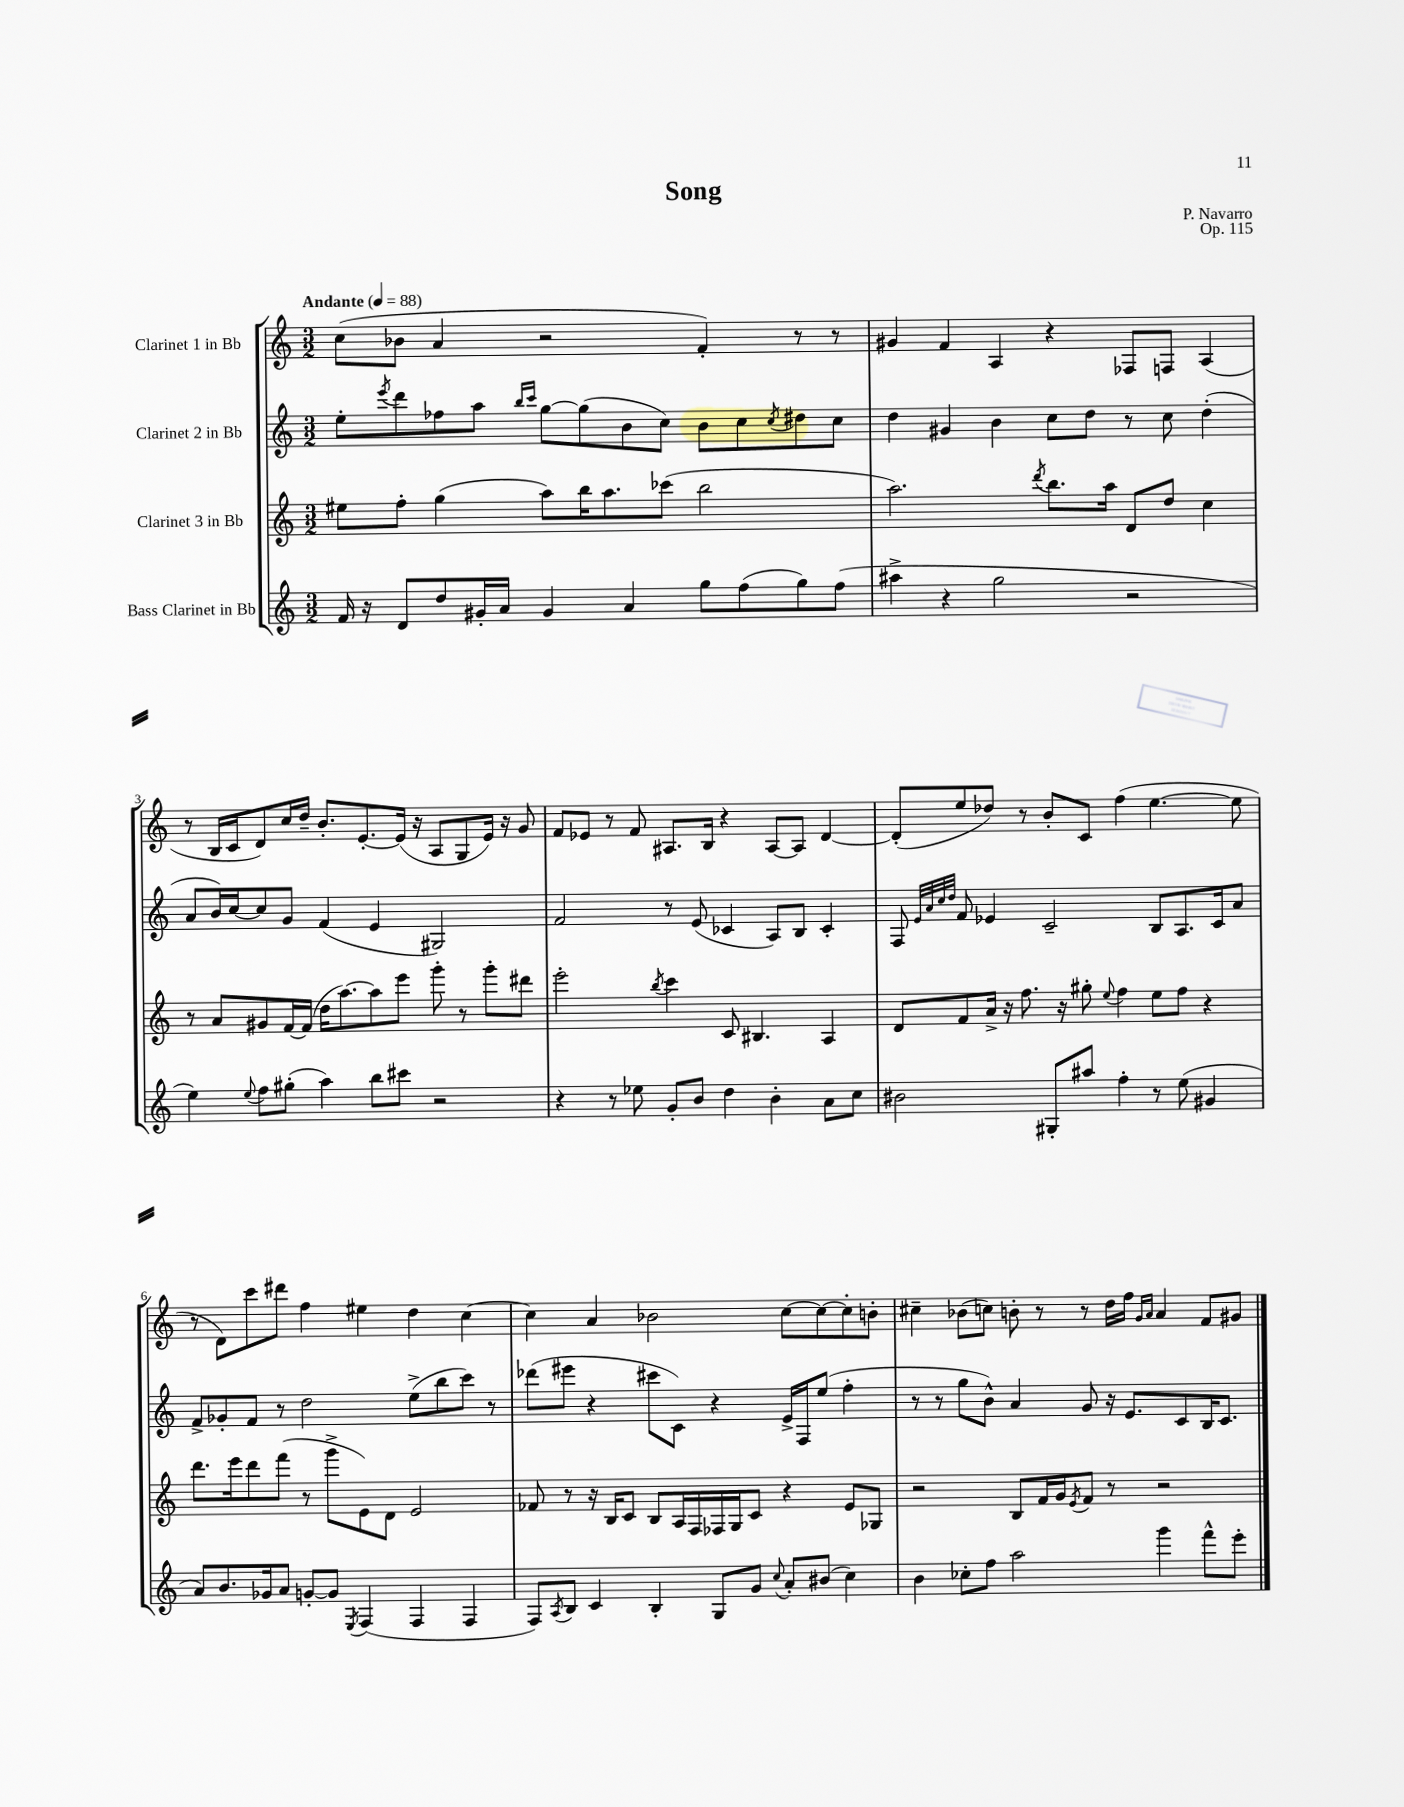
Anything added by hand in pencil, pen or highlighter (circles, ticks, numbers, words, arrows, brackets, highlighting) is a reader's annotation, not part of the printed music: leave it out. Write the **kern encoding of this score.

**kern	**kern	**kern	**kern
*staff4	*staff3	*staff2	*staff1
*clefG2	*clefG2	*clefG2	*clefG2
*k[]	*k[]	*k[]	*k[]
*M3/2	*M3/2	*M3/2	*M3/2
*MM88	*MM88	*MM88	*MM88
16f	8ee#	8ee'	(8cc
16r	.	.	.
.	.	8qeee	.
8d	8ff'	8ddd	8b-
8dd	(4gg	8ff-	4a
16g#'	.	8aa	.
16a	.	.	.
.	.	16qqbb	.
.	.	16qqccc	.
4g#	8aa)	[8gg	2r
.	16bb	(8gg]	.
.	8.aa	.	.
4a	.	8b	.
.	(8ccc-	8cc)	.
8gg	2bb	8b	4f')
(8ff	.	8cc	.
.	.	8qcc	.
8gg)	.	8dd#	8r
(8ff	.	8cc	8r
=	=	=	=
4aa#^	2.aa)	4dd	4g#
4r	.	4g#	4f
2gg	.	4b	4A
.	8qddd	.	.
.	8.bb	8cc	4r
.	.	8dd	.
.	16aa	.	.
2r	8d	8r	8F-
.	8dd	8cc	8F
.	4cc	(4dd'	(4A
=	=	=	=
4ee)	8r	8a	8r
.	8a	16b)	16B
.	.	[16cc	16c
8qqee	.	.	.
8ff	8g#	8cc]	8d)
(8gg#'	[16f	8g	16cc
.	(16f]	.	16dd~
4aa)	16dd	(4f	8.b'
.	[8.aa)	.	.
.	.	.	[8.e'
8bb	8aa]	4e	.
8ccc#	8eee	.	(16e]
.	.	.	16r
2r	8ggg'	2G#)	8A
.	8r	.	8G
.	8ggg'	.	16e)
.	.	.	16r
.	8ddd#	.	8g
=	=	=	=
4r	2eee'	2f	8f
.	.	.	8e-
8r	.	.	8r
8ee-	.	.	8f
.	8qbb	.	.
8g'	4ccc	8r	8.A#
8b	.	(8e	.
.	.	.	16B
4dd	8c	4c-	4r
.	4.B#	.	.
4b'	.	8A)	[8A#
.	.	8B	8A#]
8a	4A	4c-'	[4d
8cc	.	.	.
=	=	=	=
2b#	8d	8F	(8d']
.	.	32qqe	.
.	.	32qqa	.
.	.	32qqcc	.
.	.	32qqdd	.
.	8f	8f	8ee
.	16a^	4e-	8dd-)
.	16r	.	.
.	8.ff	.	8r
8G#'	.	2c~	8b'
.	16r	.	.
8aa#	8gg#'	.	8c
.	8qqee	.	.
4ff'	4ff	.	(4ff
8r	8ee	8B	[4.ee
(8ee	8ff	8.A	.
4g#	4r	.	.
.	.	16c	.
.	.	8a	8ee]
=	=	=	=
8a)	8.ddd	8f^	8r
8.b	.	8g-'	8d)
.	16eee	.	.
.	8ddd	8f	8ccc
16g-	.	.	.
8a	(8fff	8r	8ddd#
[8g'	8r	2dd	4ff
8g]	8ggg^	.	.
8qE	.	.	.
(4F	8e)	.	4ee#
.	8d	.	.
4F	2e	(8ee^	4dd
.	.	8bb	.
4F	.	8ccc)	[4cc
.	.	8r	.
=	=	=	=
8F)	8f-	(8ddd-	4cc]
8qA	.	.	.
8B	8r	8eee#	.
4c	16r	4r	4a
.	16B	.	.
.	8c	.	.
4B'	8B	8ccc#	2b-
.	16A	8c)	.
.	16F	.	.
8G	16F-	4r	.
.	16G	.	.
8g	8c	.	.
8qqcc	.	.	.
8a'	4r	16e^	[8cc
.	.	16F	.
(8b#	.	(8ee	8cc_
4cc)	8e	4ff'	8cc']
.	8G-	.	8b'
=	=	=	=
4b	2r	8r	4cc#~
.	.	8r	.
8cc-'	.	8gg	(8b-
8ff	.	8b^^)	8cc)
2aa	8B	4a	8b'
.	16f	.	8r
.	16g	.	.
.	8qe	.	.
.	8f	8g	8r
.	8r	16r	16dd
.	.	8.e	16ff
.	.	.	16qqg
.	.	.	16qqa
4ggg	2r	.	4a
.	.	8c	.
8fff^^	.	16B	8f
.	.	8.c	.
8eee'	.	.	8g#
==	==	==	==
*-	*-	*-	*-
